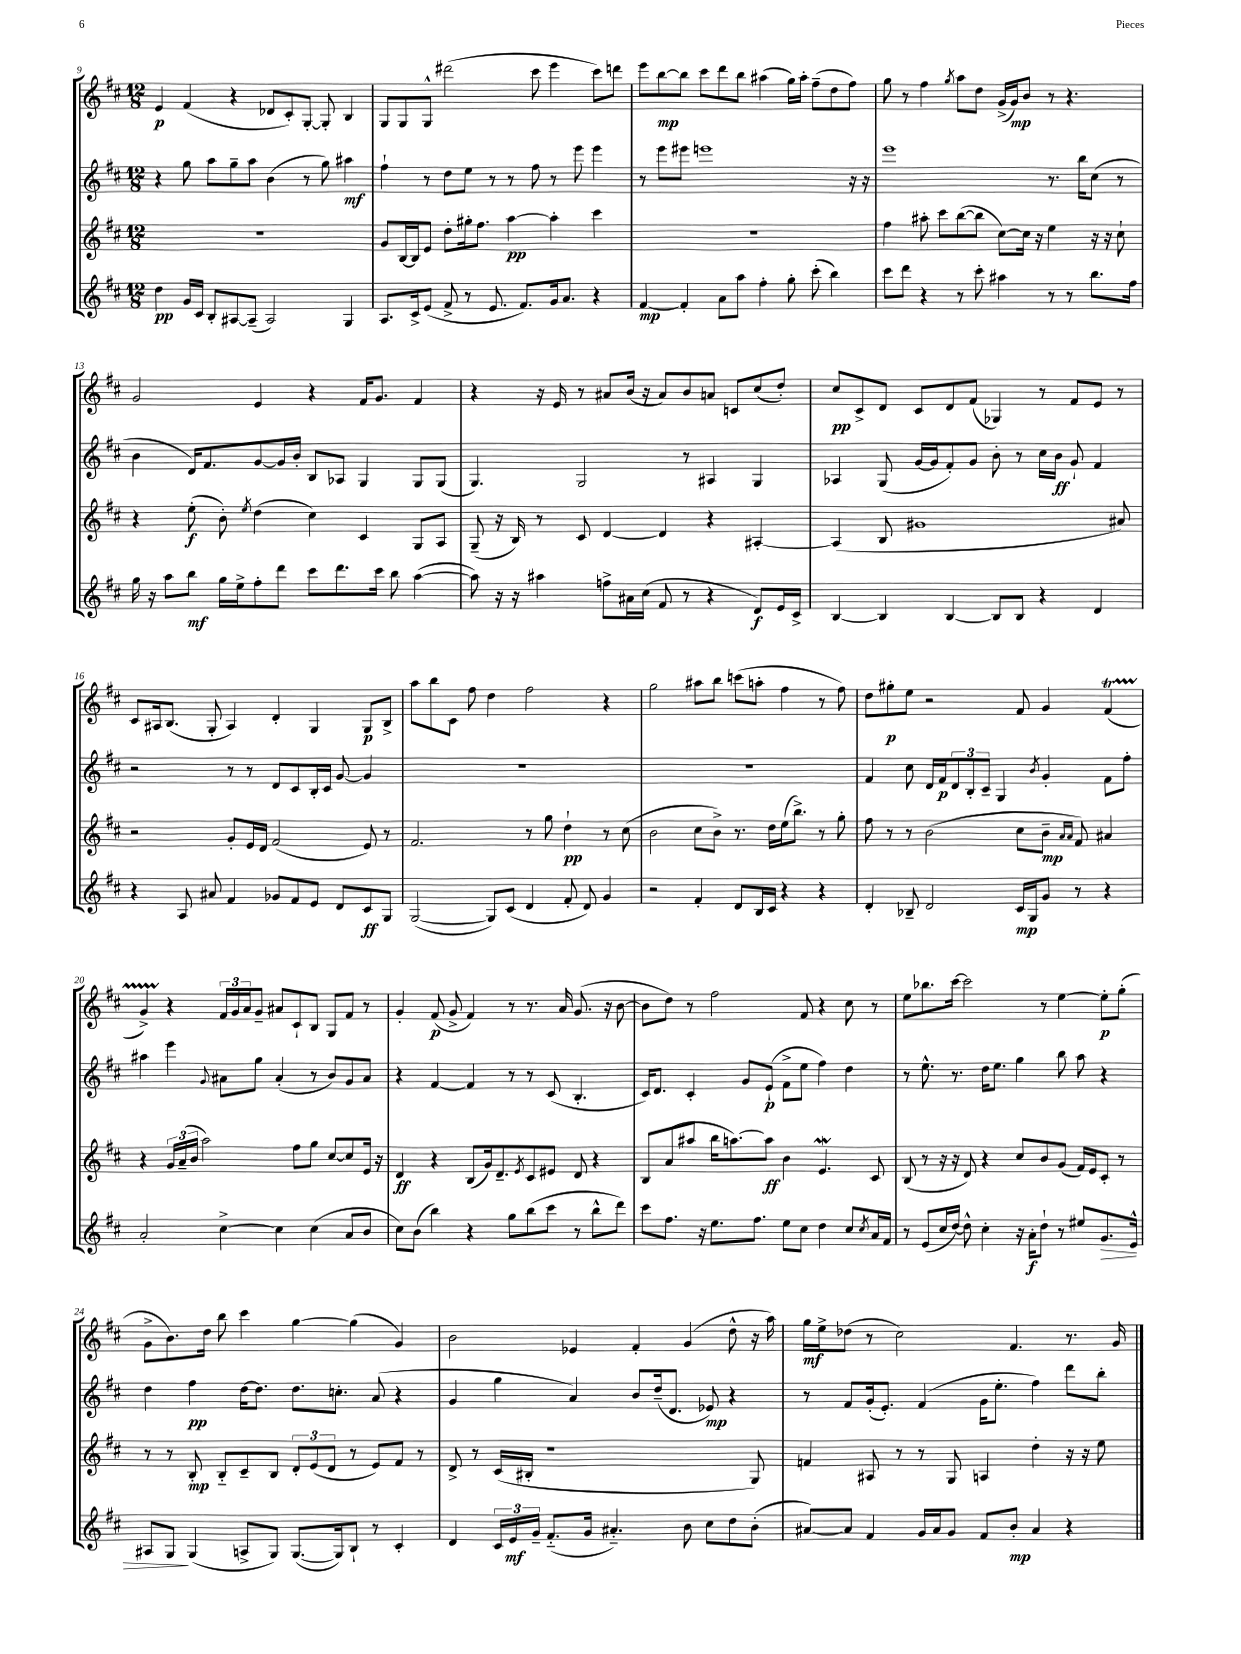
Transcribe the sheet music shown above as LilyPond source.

<<
\new StaffGroup <<
\new Staff = "s0" {
    \clef treble \key d \major \numericTimeSignature \time 12/8
    e'4\p fis'4( r4 des'8 cis'8-.) g8~-. g8-. b4 |
    g8 g8 g8-^ dis'''2( cis'''8 e'''4 cis'''8) d'''8 |
    e'''8 b''8~\mp b''8 cis'''8 d'''8 b''8 ais''4( g''16) ais''16-. fis''8--( d''8 fis''8) |
    g''8 r8 fis''4 \acciaccatura { g''8 } a''8 d''8 g'16->( g'16\mp) b'8 r8 r4. |
    g'2 e'4 r4 fis'16 g'8. fis'4 |
    r4 r16 e'16 r8 ais'8 b'16( r16 ais'8) b'8 a'8 c'8 cis''8( d''8-.) |
    cis''8\pp cis'8-> d'8 cis'8 d'8 fis'8( ges4) r8 fis'8 e'8 r8 |
    cis'8 ais16 b8.( g8-. ais4) d'4-. g4 g8\p b8-> |
    a''8 b''8 cis'8 fis''8 d''4 fis''2 r4 |
    g''2 ais''8 b''8 c'''8( a''8-. fis''4 r8 fis''8) |
    d''8 gis''8-.\p e''8 r2 fis'8 g'4 fis'4\startTrillSpan( |
    g'4->) r4\stopTrillSpan \tuplet 3/2 { fis'16 g'16 a'16 } g'8-- ais'8 cis'8-! b8 g8 fis'8 r8 |
    g'4-. fis'8\p( g'8-> fis'4) r8 r8. a'16 g'8.( r16 b'8~ |
    b'8 d''8) r8 fis''2 fis'8 r4 cis''8 r8 |
    e''8 bes''8. cis'''16~ cis'''2 r8 e''4~ e''8-.\p g''8-.( |
    g'8-> b'8.) d''16 b''8 cis'''4 g''4~ g''4( g'4) |
    b'2 ees'4 fis'4-. g'4( d''8-^ r16 a''16) |
    g''16\mf e''16-> des''8( r8 cis''2) fis'4. r8. g'16 \bar "|." |
}
\new Staff = "s1" {
    \clef treble \key d \major \numericTimeSignature \time 12/8
    r4 g''8 a''8 g''8-- a''8 b'4( r8 g''8) ais''4\mf |
    fis''4-! r8 d''8 e''8 r8 r8 fis''8 r8 e'''8 e'''4 |
    r8 e'''8 eis'''8 e'''1 r16 r16 |
    e'''1 r8. b''16 cis''8( r8 |
    b'4 d'16) fis'8. g'8~ g'16 b'16-. b8 aes8 g4 g8 g8( |
    g4.) g2 r8 ais4 g4 |
    aes4 g8( g'16~ g'16 fis'8-.) g'8 b'8-. r8 cis''16 b'16\ff g'8-! fis'4 |
    r2 r8 r8 d'8 cis'8 b16-. cis'16 g'8~ g'4 |
    R1. |
    R1. |
    fis'4 cis''8 d'16 fis'16\p \tuplet 3/2 { d'8 b8-. cis'8-- } g4 \acciaccatura { b'8 } g'4-. fis'8 fis''8-. |
    ais''4 e'''4 \appoggiatura { g'8 } ais'8 g''8 ais'4-.( r8 b'8) g'8 ais'8 |
    r4 fis'4~ fis'4 r8 r8 cis'8( b4.-. |
    cis'16) d'8. cis'4-. g'8 e'8-!\p( fis'8-> e''8 fis''4) d''4 |
    r8 e''8.-^ r8. d''16 e''8. g''4 b''8 a''8 r4 |
    d''4 fis''4\pp d''16~ d''8. d''8. c''8.-. a'8( r4 |
    g'4 g''4 a'4) b'8 d''16--( d'8. ees'8\mp) r4 |
    r8 fis'8 g'16-.( e'8.-.) fis'4( g'16 e''8.-. fis''4) d'''8 b''8-. \bar "|." |
}
\new Staff = "s2" {
    \clef treble \key d \major \numericTimeSignature \time 12/8
    R1. |
    g'8 b16~ b16 e'8 d''8-. gis''16-. fis''8. a''4~\pp a''4-. cis'''4 |
    R1. |
    fis''4 ais''8-. cis'''8 b''8~( b''8 cis''8~) cis''16 r16 e''4 r16 r16 cis''8-! |
    r4 e''8-.\f( b'8-.) \acciaccatura { e''8 } d''4( cis''4) cis'4 g8 a8 |
    g8--( r16 b16) r8 cis'8 d'4~ d'4 r4 ais4~-. |
    ais4( b8 gis'1 ais'8) |
    r2 g'8-. e'16 d'16 fis'2( e'8) r8 |
    fis'2. r8 g''8 d''4-!\pp r8 cis''8( |
    b'2 cis''8 b'8->) r8. d''16 e''16( b''8.->) r8 g''8-. |
    fis''8 r8 r8 b'2( cis''8 b'8--\mp \grace { a'16 a'16 } fis'8) ais'4 |
    r4 \tuplet 3/2 { g'16 a'16--( b'16 } a''2) fis''8 g''8 cis''8~ cis''8 e'16 r16 |
    d'4\ff r4 b8( g'16) d'8.-- \acciaccatura { e'8 } cis'8 eis'8 d'8 r4 |
    b8 a'8( ais''8 b''16 a''8.~) a''8\ff b'4 e'4.\mordent cis'8 |
    b8( r8 r16 r16 d'8) r4 cis''8 b'8 g'8( fis'16) e'16 cis'8-. r8 |
    r8 r8 b8-.\mp b8-_ cis'8-- b8 \tuplet 3/2 { d'8-. e'8( d'8 } r8 e'8) fis'8 r8 |
    d'8-> r8 cis'16( bis16-. r1 g8) |
    f'4 ais8 r8 r8 g8 a4 d''4-. r16 r16 e''8 \bar "|." |
}
\new Staff = "s3" {
    \clef treble \key d \major \numericTimeSignature \time 12/8
    d''4\pp g'16 cis'16 b8-. ais8~ ais8--( ais2) g4 |
    a8. cis'16-> e'8( fis'8-> r8 e'8. fis'8.) g'16 a'8. r4 |
    fis'4~\mp fis'4-. a'8 a''8 fis''4-. g''8-. cis'''8-.( b''4) |
    cis'''8 d'''8 r4 r8 cis'''8-. ais''4 r8 r8 b''8. fis''16 |
    g''16 r16 a''8 b''8\mf g''16 e''16-> fis''8-. d'''8 cis'''8 d'''8. cis'''16 b''8 a''4~( |
    a''8) r16 r16 ais''4 f''8-> ais'16 cis''16( fis'8 r8 r4 d'8\f) e'16 cis'16-> |
    b4~ b4 b4~ b8 b8 r4 d'4 |
    r4 a8 ais'8 fis'4 ges'8 fis'8 e'8 d'8 cis'8\ff g8 |
    g2~( g8) cis'8( d'4 fis'8-. d'8) g'4 |
    r2 fis'4-. d'8 b16 cis'16 r4 r4 |
    d'4-. bes8-- d'2 cis'16\mp g16 g'8 r8 r4 |
    a'2-. cis''4~-> cis''4 cis''4( a'8 b'8 |
    cis''8) b'8( b''4) r4 g''8 b''8( cis'''8 r8 b''8-^ d'''8) |
    cis'''8 fis''8. r16 e''8. fis''8. e''8 cis''8 d''4 cis''8 \acciaccatura { cis''8 } a'16 fis'16 |
    r8 e'8( cis''16 d''16~) d''8-^ cis''4-. r16 a'16-.\f d''8-! r8 eis''8 g'8.\> e'16-^ |
    ais8 g8\! g4( a8-> g8) g8.~( g16) b8-! r8 cis'4-. |
    d'4 \tuplet 3/2 { cis'16 e'16\mf g'16-- } fis'8.-_( g'16 ais'4.-_) b'8 cis''8 d''8 b'8-.( |
    ais'8~) ais'8 fis'4 g'16 ais'16 g'8 fis'8 b'8-.\mp ais'4 r4 \bar "|." |
}
>>
>>
\layout { \context { \Score currentBarNumber = #9 } }
